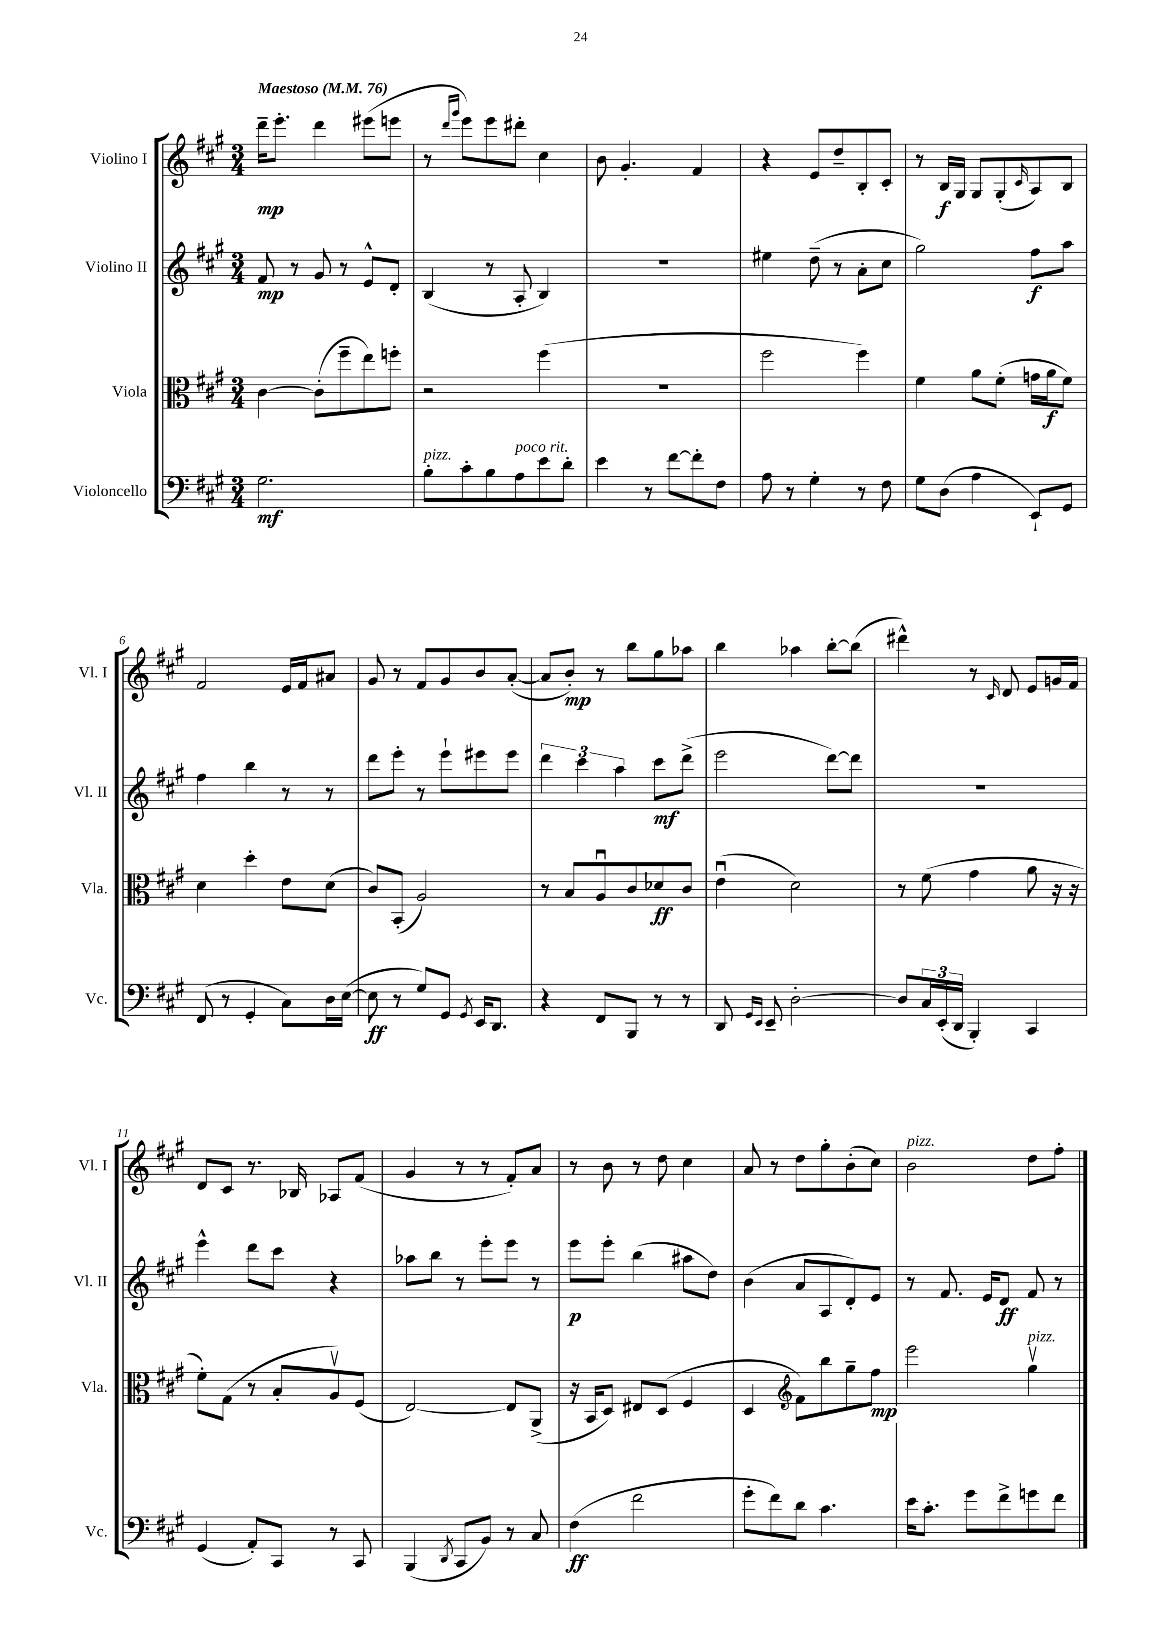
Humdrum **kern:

**kern	**kern	**kern	**kern
*staff4	*staff3	*staff2	*staff1
*clefF4	*clefC3	*clefG2	*clefG2
*k[f#c#g#]	*k[f#c#g#]	*k[f#c#g#]	*k[f#c#g#]
*M3/4	*M3/4	*M3/4	*M3/4
*MM76	*MM76	*MM76	*MM76
2.G#	[4c#	8f#	16ddd~
.	.	.	8.eee'
.	.	8r	.
.	(8c#']	8g#	4ddd
.	8ff#~	8r	.
.	8ee)	8e^^	(8eee#
.	8ff'	8d'	8eee
=	=	=	=
8B'	2r	(4B	8r
.	.	.	16qqddd
.	.	.	16qqggg#
8c#'	.	.	8eee)
8B	.	8r	8eee
8A	.	8A'	8ddd#'
8e	(4ff#	4B)	4cc#
8d'	.	.	.
=	=	=	=
4e	2.r	2.r	8b
.	.	.	4.g#'
8r	.	.	.
[8f#	.	.	.
8f#']	.	.	4f#
8F#	.	.	.
=	=	=	=
8A	2ff#	4ee#	4r
8r	.	.	.
4G#'	.	(8dd~	8e
.	.	8r	8dd~
8r	4ff#)	8a'	8B'
8F#	.	8cc#	8c#'
=	=	=	=
8G#	4f#	2gg#)	8r
(8D	.	.	16B
.	.	.	16G#
4A	8a	.	8G#
.	(8f#'	.	(8G#'
.	.	.	16qqc#
8EE`)	16g	8ff#	8A)
.	16a	.	.
8GG#	8f#)	8aa	8B
=	=	=	=
(8FF#	4d	4ff#	2f#
8r	.	.	.
4GG#'	4dd'	4bb	.
8C#)	8e	8r	16e
.	.	.	16f#
16D	(8d	8r	8a#
([16E	.	.	.
=	=	=	=
8E]	8c#)	8ddd	8g#
8r	(8BB'	8eee'	8r
8G#)	2A)	8r	8f#
8GG#	.	8eee`	8g#
8qGG#	.	.	.
16EE	.	8eee#	8b
8.DD	.	.	.
.	.	8eee#	([8a'
=	=	=	=
4r	8r	6ddd	8a]
.	8B	.	8b')
.	.	6ccc#	.
8FF#	8Au	.	8r
.	.	6aa	.
8BBB	8c#	.	8bb
8r	8d-	8ccc#	8gg#
8r	8c#	(8ddd^	8aa-
=	=	=	=
8DD	(4eu	2eee	4bb
16qqGG#	.	.	.
16qqEE	.	.	.
8EE~	.	.	.
[2D'	2d)	.	4aa-
.	.	[8ddd)	[8bb'
.	.	8ddd]	(8bb]
=	=	=	=
8D]	8r	2.r	4ddd#^^)
24C#	(8f#	.	.
(24EE'	.	.	.
24DD	.	.	.
4BBB')	4g#	.	8r
.	.	.	16qqc#
.	.	.	8d
4CC#	8a	.	8e
.	16r	.	16g
.	16r	.	16f#
=	=	=	=
(4GG#	8f#')	4eee^^	8d
.	(8G#	.	8c#
8AA')	8r	8ddd	8.r
8CC#	8B'	8ccc#	.
.	.	.	16B-
8r	8Av)	4r	8A-
8CC#	(8F#	.	(8f#
=	=	=	=
(4BBB	[2E)	8aa-	4g#
.	.	8bb	.
8qDD	.	.	.
8CC#	.	8r	8r
8BB)	.	8eee'	8r
8r	8E]	8eee	8f#')
8C#	(8AA^	8r	8a
=	=	=	=
(4F#	16r	8eee	8r
.	16BB	.	.
.	8D)	8eee'	8b
2f#	8E#	(4bb	8r
.	(8D	.	8dd
.	4F#	8aa#	4cc#
.	.	8dd)	.
=	=	=	=
8g#'	4D	(4b	8a
8f#)	.	.	8r
*	*clefG2	*	*
8d	8f#)	8a	8dd
4.c#	8bb	8A	8gg#'
.	8gg#~	8d')	(8b'
.	8ff#	8e	8cc#)
=	=	=	=
16e	2eee	8r	2b
8.c#'	.	.	.
.	.	8.f#	.
8g#	.	.	.
.	.	16e	.
8f#^	.	8d	.
8g	4gg#v	8f#	8dd
8f#	.	8r	8ff#'
==	==	==	==
*-	*-	*-	*-
